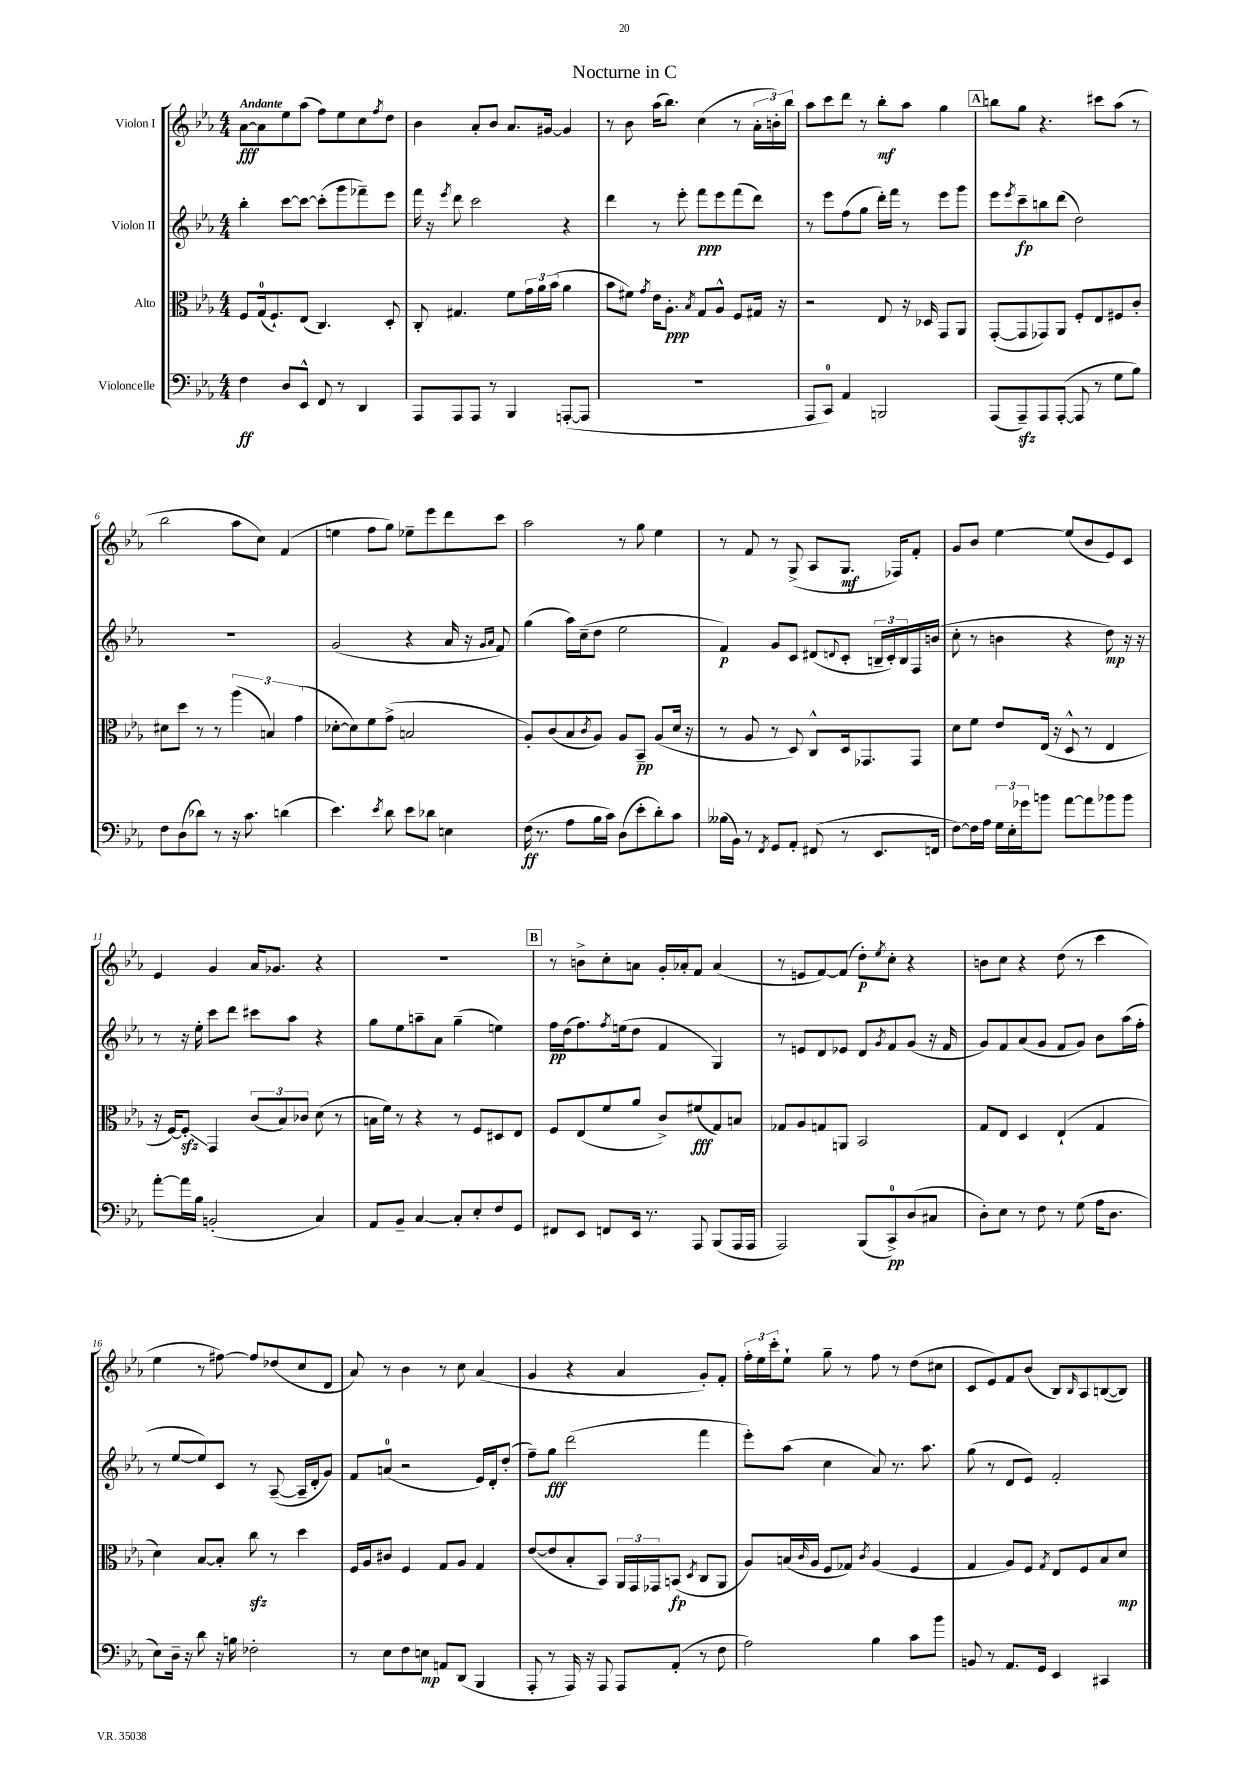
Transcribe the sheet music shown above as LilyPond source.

\header { title = "Nocturne in C" }
<<
\new StaffGroup <<
\new Staff = "s0" \with { instrumentName = "Violon I" } {
    \clef treble \key ees \major \numericTimeSignature \time 4/4 \tempo "Andante"
    aes'8~\fff aes'8 ees''8 aes''8( f''8) ees''8 c''8 \acciaccatura { f''8 } d''8 |
    bes'4 aes'8-. bes'8 aes'8. gis'16~ gis'4 |
    r8 bes'8 aes''16( bes''8.) c''4( r8 \tuplet 3/2 { aes'16-. b'16-.) bes''16 } |
    aes''8 c'''8 d'''8 r8 bes''8-.\mf aes''8 g''4 |
    \mark \markup { \box "A" } b''8 g''8 r4. cis'''8 aes''8( r8 |
    bes''2 aes''8 c''8) f'4( |
    e''4 f''8 g''8) ees''8-- ees'''8 d'''8 c'''8 |
    aes''2 r8 g''8 ees''4 |
    r8 f'8 r8 g8->( aes8 g8.\mf fes16) f'8-. |
    g'8 bes'8 ees''4~ ees''8( bes'8 ees'8) c'8 |
    ees'4 g'4 aes'16 ges'8. r4 |
    R1 |
    \mark \markup { \box "B" } r8 b'8-> c''8-. a'8 g'16-. aes'16-. f'8 aes'4( |
    r8 e'8 f'8~) f'8( d''8-.\p) \acciaccatura { ees''8 } c''8-. r4 |
    b'8 c''8 r4 d''8( r8 c'''4 |
    ees''4 r8 fis''8~) fis''8 des''8( c''8 d'8 |
    aes'8) r8 bes'4 r8 c''8 aes'4( |
    g'4 r4 aes'4 g'8-.) f'8-. |
    \tuplet 3/2 { f''16-. ees''16 c'''16-. } ees''8-! g''8-- r8 f''8 r8 d''8( cis''8 |
    c'8 ees'8) f'8 bes'8( bes8) \grace { bes16 } aes8 b8~( b8) \bar "|." |
}
\new Staff = "s1" \with { instrumentName = "Violon II" } {
    \clef treble \key ees \major \numericTimeSignature \time 4/4
    bes''4-. c'''8~ c'''8~ c'''8-.( g'''8 fes'''8--) ees'''8 |
    f'''16 r16 \acciaccatura { ees'''8 } d'''8 c'''2 r4 |
    d'''4 r8 ees'''8-. f'''8\ppp ees'''8 f'''8( d'''8) |
    r8 ees'''8 f''8( g''8 d'''16-.) f'''16 r8 ees'''8 g'''8 |
    \mark \markup { \box "A" } ees'''8 \acciaccatura { ees'''8 } c'''8--\fp b''8 d'''8( d''2) |
    R1 |
    g'2( r4 aes'16 r16 \grace { g'16 aes'16 } f'8) |
    g''4( aes''16) c''16--( d''8 ees''2 |
    f'4\p) g'8 c'8 dis'8( \appoggiatura { d'8 } c'8-. \tuplet 3/2 { b16-- c'16-.) b16 } f16 b'16( |
    c''8-. r8 b'4 r4 d''8\mp) r16 r16 |
    r8 r16 ees''16-. c'''8 d'''8 cis'''8 aes''8 r4 |
    g''8 ees''8 a''8-- aes'8 g''4--( e''4) |
    \mark \markup { \box "B" } f''16\pp d''16( f''8.) \acciaccatura { f''8 } e''16( d''8 f'4 g4) |
    r8 e'8 d'8 ees'8 d'8 \acciaccatura { g'8 } f'8 g'8( r16 f'16 |
    g'8) f'8 aes'8( g'8 f'8 g'8) bes'8 aes''16( f''16-. |
    r8 ees''8~ ees''8) c'8 r8 aes8~--( aes16-- d'16-. g'8) |
    f'8 a'8-0( r2 ees'16) d'16-. d''8-.( |
    f''8--) g''8\fff d'''2( f'''4 |
    ees'''8-.) aes''8( c''4 aes'8) r8. aes''8. |
    g''8( r8 d'8 ees'8) f'2-. \bar "|." |
}
\new Staff = "s2" \with { instrumentName = "Alto" } {
    \clef alto \key ees \major \numericTimeSignature \time 4/4
    f8 g16-0( f8.-!) ees8( c4.) d8-. |
    c8-. gis4. f'8 \tuplet 3/2 { g'16 aes'16 bes'16( } aes'4 |
    bes'8 fis'8) \acciaccatura { g'8 } ees'16 aes8.-.\ppp \acciaccatura { bes8 } g8 aes8-^ f8 gis16 r16 |
    r2 ees8 r16 des16 g,8 aes,8 |
    \mark \markup { \box "A" } g,8~-.( g,8 ges,8) aes,8 f8-. ees8 fis8 c'8-. |
    dis'8 d''8 r8 r8 \tuplet 3/2 { aes''4( b4) g'4( } |
    des'8~-. des'8) f'8 g'8->( b2 |
    aes8-.) c'8( bes8 \acciaccatura { c'8 } aes8) aes8 bes,8--\pp aes8( d'16 r16 |
    r8 aes8 r8 d8) c8-^ d16 ges,8. ges,8 |
    d'8 f'8 ees'8 ees16( r16 d8-^ r8 ees4 |
    r16 f16~) f8-.\glissando\sfz g,4 \tuplet 3/2 { c'8( bes8) ces'8 } d'8( r8 |
    b16 f'16) r8 r4 r8 f8 dis8 ees8 |
    \mark \markup { \box "B" } f8 ees8( f'8 aes'8 c'8->) fis'8\fff( g8) b8 |
    ges8 aes8 g8 a,8 bes,2 |
    g8 ees8 d4 ees4-!( g4 |
    d'4) bes8~ bes8-. c''8\sfz r8 d''4 |
    f16 aes16 cis'8 f4 g8 aes8 g4 |
    ees'8~( ees'8 bes8-. bes,8) \tuplet 3/2 { aes,16 g,16 ges,16 } b,8\fp( \acciaccatura { d8 } c8 aes,8 |
    aes8) b16( \grace { c'16 } aes16 f8 ges8) \acciaccatura { c'8 } aes4( f4 |
    g4 aes8) f8 \acciaccatura { g8 } ees8 f8 bes8 d'8\mp \bar "|." |
}
\new Staff = "s3" \with { instrumentName = "Violoncelle" } {
    \clef bass \key ees \major \numericTimeSignature \time 4/4
    f4\ff d8 ees,8-^ f,8 r8 d,4 |
    aes,,8 aes,,8 aes,,8 r8 bes,,4 a,,8~-.( a,,8 |
    R1 |
    aes,,8 c,8-0) aes,4 b,,2 |
    \mark \markup { \box "A" } aes,,8( aes,,8--\sfz) aes,,8 aes,,8~-.( aes,,8 r8 g8 bes8) |
    f8 d8( des'8) r8 r16 c'8. d'4( |
    ees'4.) \acciaccatura { ees'8 } d'8 ees'8 des'8 e4 |
    f16\ff( r8. aes8 bes16 c'16) d8( ees'8-. d'8-.) c'8 |
    beses16( bes,16) r8 \acciaccatura { f,8 } g,8 aes,8-. fis,8( r8 ees,8. f,16 |
    f8~) f16 aes16 \tuplet 3/2 { g16 ees16-. ges'16 } b'8 aes'8~ aes'8 bes'8 bes'8 |
    aes'8~-. aes'16 bes16 b,2-.( c4) |
    aes,8 bes,8-- c4~ c8-. ees8-. f8 g,8 |
    \mark \markup { \box "B" } fis,8 ees,8 f,8 ees,16 r8. aes,,8 bes,,8( aes,,16 aes,,16 |
    aes,,2) bes,,8( c,8-0->\pp) d8( cis8 |
    d8-.) ees8 r8 f8 r8 g8( aes16 d8. |
    ees8) d16-- r16 d'8 r16 b16 fes2-. |
    r8 ees8 f8 e8\mp a,8 d,8( bes,,4 |
    aes,,8-. r8 aes,,16) r16 aes,,8 aes,,8 aes,8-.( r8 f8 |
    aes2) bes4 c'8 bes'8 |
    b,8 r8 aes,8. g,16 ees,4 cis,4 \bar "|." |
}
>>
>>
